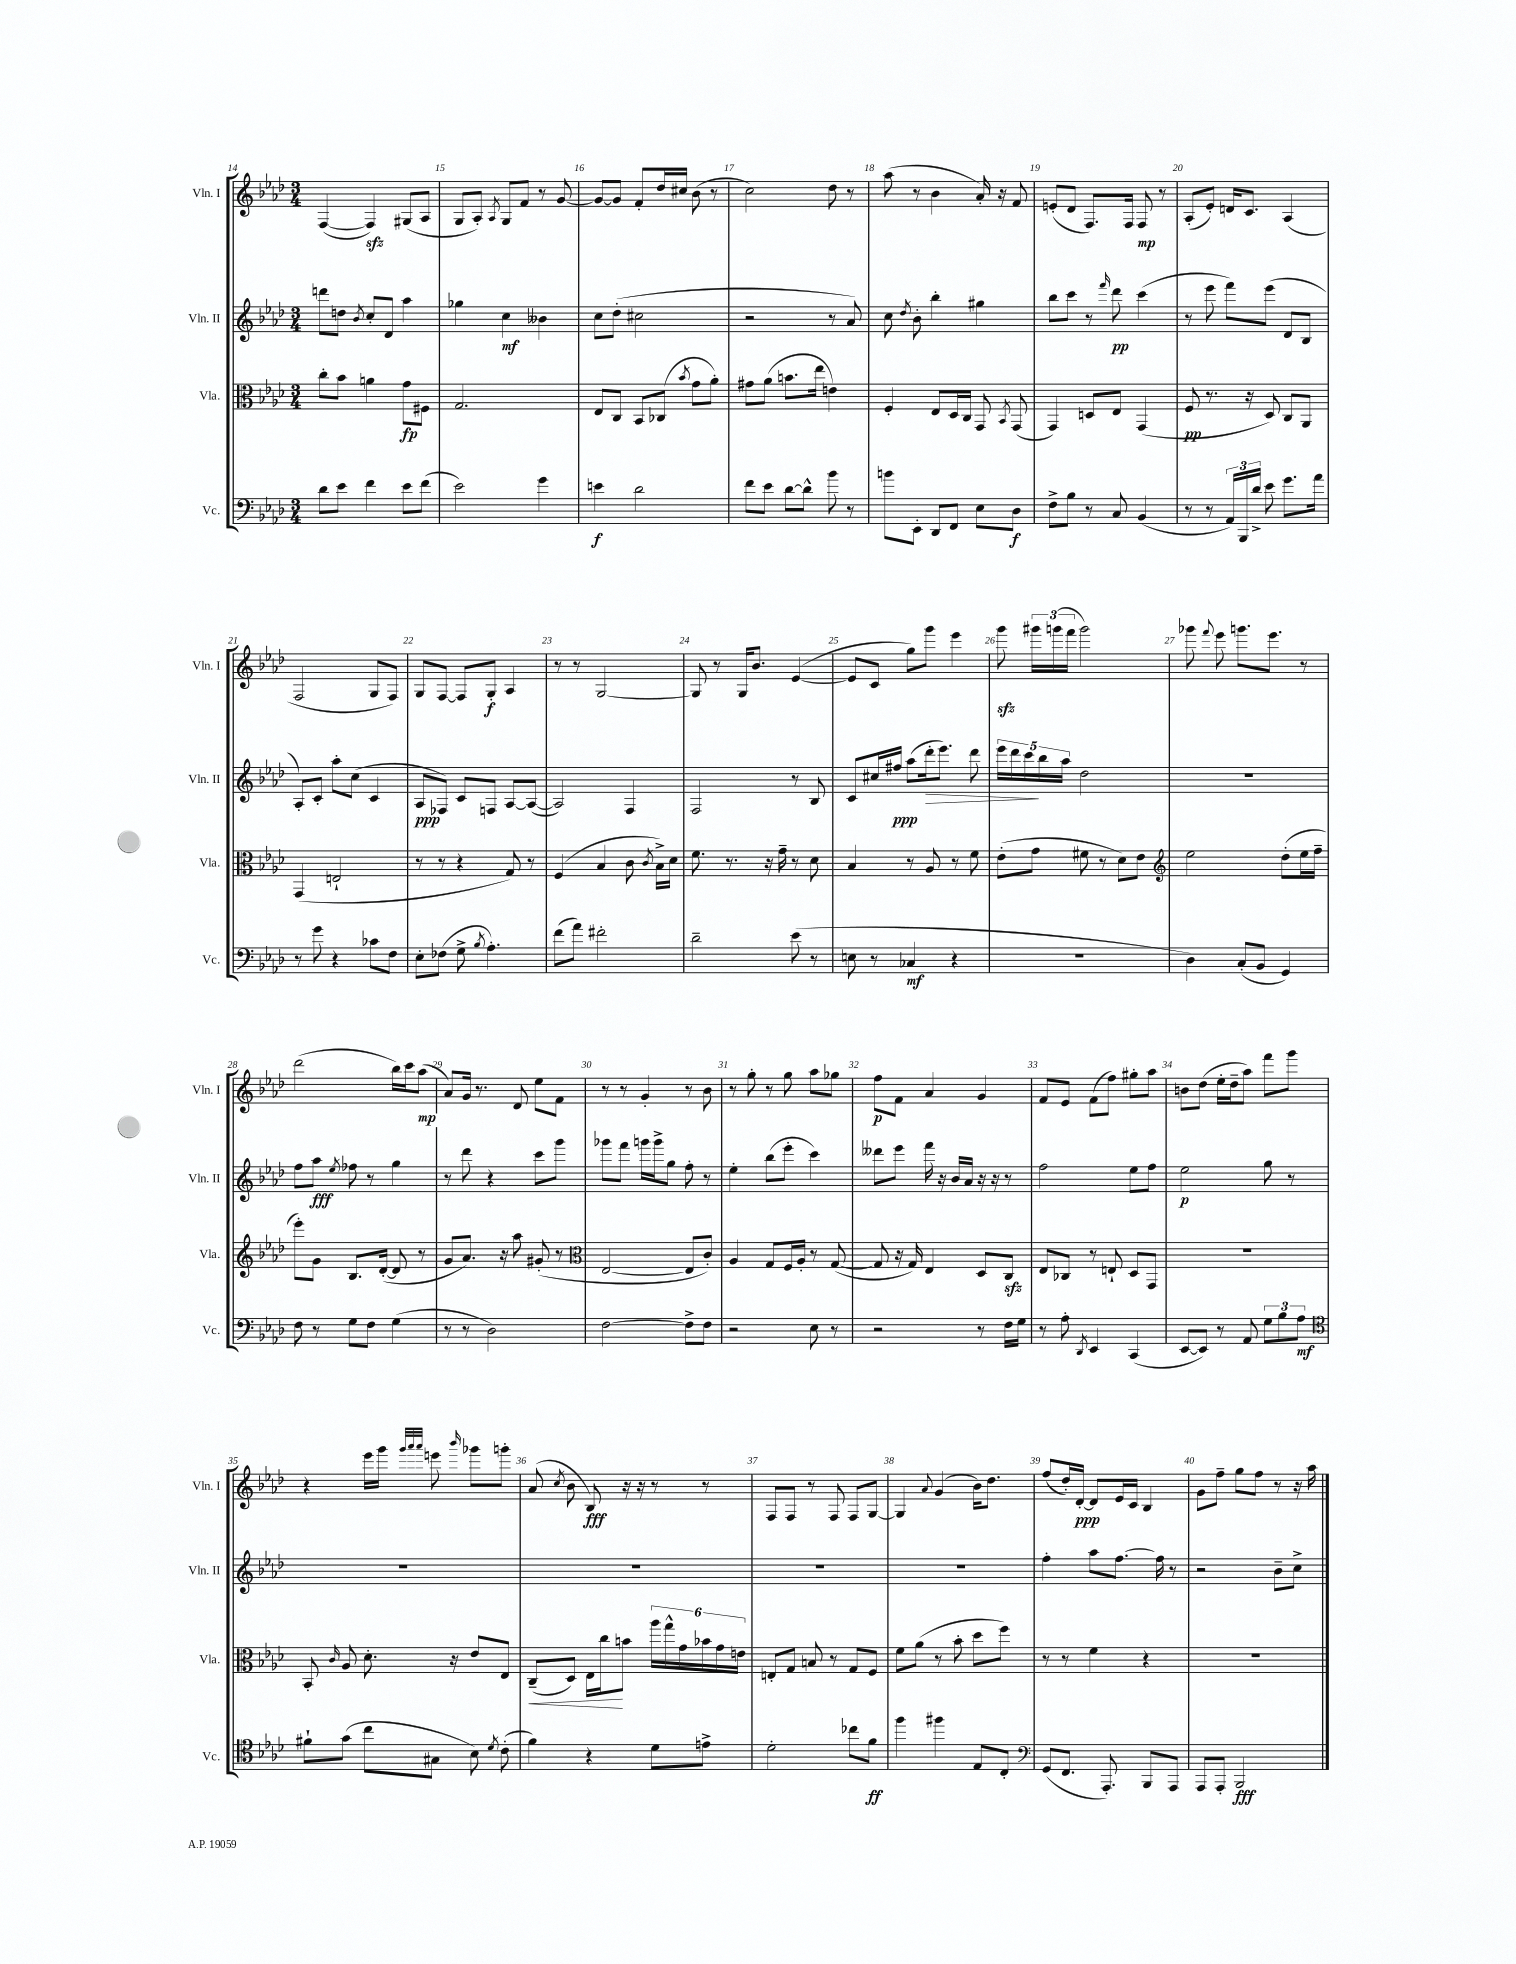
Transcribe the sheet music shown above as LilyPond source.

<<
\new StaffGroup <<
\new Staff = "s0" \with { instrumentName = "Vln. I" shortInstrumentName = "Vln. I" } {
    \clef treble \key aes \major \numericTimeSignature \time 3/4
    \autoBeamOff f4~( f4\sfz) gis8[( aes8] |
    g8[ aes8]-.) \acciaccatura { aes8 } g8[ f'8] r8 g'8~ |
    g'8[~ g'8] f'8[-. des''16 cis''16] bes'8( r8 |
    c''2) des''8 r8 |
    aes''8( r8 bes'4 aes'16-.) r16 f'8 |
    e'8[-.( des'8] f8.[) f16] f8\mp r8 |
    aes8[-.( ees'8]-.) d'16[ c'8.] aes4( |
    f2 g8[ f8]) |
    g8[ f8]~ f8[ g8]-.\f aes4 |
    r8 r8 g2~ |
    g8 r8 g16[ bes'8.] ees'4~( |
    ees'8[ c'8] g''8[) g'''8] ees'''4 |
    g'''8\sfz \tuplet 3/2 { gis'''16[ g'''16( f'''16] } g'''2) |
    ges'''8 \appoggiatura { f'''8 } ees'''8 g'''8.[ ees'''8.] r8 |
    des'''2( bes''16[) c'''16 aes''8]\mp( |
    aes'8[) g'16] r8. des'8 ees''8[ f'8] |
    r8 r8 g'4-. r8 bes'8 |
    r8 g''8-. r8 g''8 aes''8[ ges''8] |
    f''8[\p f'8] aes'4 g'4 |
    f'8[ ees'8] f'8[( f''8]) gis''8[-. aes''8] |
    b'8[ des''8]( ees''16[-. des''16-- aes''8]) f'''8[ g'''8] |
    r4 ees'''16[ g'''16] \grace { g'''32[ aes'''32 aes'''32] } e'''8 \grace { bes'''16 } ges'''8[ g'''8]-. |
    aes'8( \acciaccatura { c''8 } bes'8 bes8\fff) r16 r16 r8 r8 |
    f8[ f8] r8 f8 f8[ g8]~ |
    g4 \appoggiatura { aes'8 } g'4( bes'16[) des''8.] |
    f''8[( des''16-.) des'16]~-.\ppp des'8[ ees'16 c'16] bes4 |
    g'8[ f''8]-- g''8[ f''8] r8 r16 aes''16 \bar "|." |
}
\new Staff = "s1" \with { instrumentName = "Vln. II" shortInstrumentName = "Vln. II" } {
    \clef treble \key aes \major \numericTimeSignature \time 3/4
    \autoBeamOff d'''8[ d''8] \acciaccatura { bes'8 } c''8[-. des'8] aes''4 |
    ges''4 c''4\mf beses'4 |
    c''8[ des''8]-.( cis''2 |
    r2 r8 aes'8) |
    c''8 \acciaccatura { des''8 } bes'8-. bes''4-. gis''4 |
    bes''8[ c'''8] r8 \grace { f'''16 } des'''8\pp c'''4( |
    r8 ees'''8 f'''8[) ees'''8]( des'8[ bes8] |
    aes8[-.) c'8]-. aes''8[-. c''8]( c'4 |
    aes8[\ppp fes8]) c'8[ f8] aes8[~ aes8]~( |
    aes2) f4 |
    f2 r8 bes8 |
    c'8[ cis''16 fis''16]\ppp aes''8[( des'''16-.\> ees'''8.]) des'''8 |
    \tuplet 5/4 { ees'''16[ des'''16 c'''16\! bes''16 aes''16] } des''2 |
    R2. |
    f''8[ aes''8]\fff \acciaccatura { ees''8 } fes''8 r8 g''4 |
    r8 des'''8 r4 c'''8[ g'''8] |
    ges'''8[ f'''8] g'''16[ g'''16-> g''8] f''8-. r8 |
    ees''4-. bes''8[( ees'''8]-. c'''4) |
    deses'''8[ ees'''8] f'''16 r16 bes'16[ aes'16] r16 r16 r8 |
    f''2 ees''8[ f''8] |
    ees''2\p g''8 r8 |
    R2. |
    R2. |
    R2. |
    R2. |
    f''4-. aes''8[ f''8.]~ f''16 r8 |
    r2 bes'8[-- c''8]-> \bar "|." |
}
\new Staff = "s2" \with { instrumentName = "Vla." shortInstrumentName = "Vla." } {
    \clef alto \key aes \major \numericTimeSignature \time 3/4
    \autoBeamOff c''8[-. bes'8] a'4 g'8[\fp fis8] |
    g2. |
    ees8[ c8] bes,8[ ces8]( \acciaccatura { bes'8 } g'8[ aes'8]-.) |
    gis'8[ aes'8]( b'8.[ ees''16] e'4) |
    f4-. ees8[ des16 c16] g,8 \acciaccatura { bes,8 } g,8( |
    g,4) d8[ ees8] g,4( |
    f8\pp r8. r16 des8) c8[ aes,8] |
    g,4( e2-! |
    r8 r8 r4 g8) r8 |
    f4( bes4 c'8 \acciaccatura { c'8 } bes16[->) des'16] |
    f'8. r8. r16 g'16-- r8 des'8 |
    bes4 r8 aes8 r8 f'8 |
    ees'8[-.( g'8] fis'8 r8 des'8[) ees'8] |
    \clef treble ees''2 des''8[-.( ees''16 f''16]-- |
    ees'''8[-.) g'8] bes8.[ des'16]~-.( des'8 r8 |
    g'8[ aes'8.]) r16 aes''8 gis'8-.( r8 |
    \clef alto ees2~ ees8[ c'8]-.) |
    aes4 g8[ f16 aes16]-. r8 g8~( |
    g8 r16 g16) ees4 des8[ c8]\sfz |
    ees8[ ces8] r8 e8-! des8[ g,8] |
    r2. |
    bes,8-. \grace { c'16 } aes8 des'8.-. r16 ees'8[ ees8] |
    c8[--\<( des8]) ees16[ c''16\! b'8] \tuplet 6/4 { aes''16[ g''16-^ g'16 bes'16 g'16 e'16] } |
    e8[-. g8] b8 r8 g8[ f8] |
    f'8[ aes'8]( r8 bes'8-. des''8[ f''8]) |
    r8 r8 f'4 r4 |
    R2. \bar "|." |
}
\new Staff = "s3" \with { instrumentName = "Vc." shortInstrumentName = "Vc." } {
    \clef bass \key aes \major \numericTimeSignature \time 3/4
    \autoBeamOff des'8[ ees'8] f'4 ees'8[ f'8]( |
    ees'2) g'4 |
    e'4\f des'2 |
    f'8[ ees'8] des'8[~ des'8]-^ bes'8 r8 |
    b'8[ ees,8]-. des,8[ f,8] ees8[ des8]\f |
    f8[-> bes8] r8 c8 bes,4( |
    r8 r8 \tuplet 3/2 { aes,16[) bes,,16 des'16]-> } ees'8 g'8.[ aes'16] |
    r8 g'8 r4 ces'8[ f8] |
    ees8[-. fes8]( g8-> \acciaccatura { bes8 } aes4.-.) |
    f'8[( aes'8]) fis'2-. |
    des'2-- ees'8( r8 |
    e8 r8 ces4\mf r4 |
    R2. |
    des4) c8[-.( bes,8] g,4) |
    f8 r8 g8[ f8] g4( |
    r8 r8 des2) |
    f2~ f8[-> f8] |
    r2 ees8 r8 |
    r2 r8 f16[ g16] |
    r8 aes8-. \acciaccatura { des,8 } ees,4 c,4( |
    ees,8[~ ees,8]) r8 aes,8 \tuplet 3/2 { g8[ bes8 aes8]\mf } |
    \clef tenor fis'8[-! g'8]( c''8[ gis8] bes8) \acciaccatura { des'8 } c'8-.( |
    f'4) r4 des'8[ e'8]-> |
    des'2-. ces''8[ f'8]\ff |
    f''4 fis''4 ees8[ c8]-. |
    \clef bass g,8[( f,8.] aes,,8.-.) bes,,8[ aes,,8] |
    aes,,8[ aes,,8]-. bes,,2\fff \bar "|." |
}
>>
>>
\layout { \context { \Score currentBarNumber = #14 \override BarNumber.break-visibility = ##(#f #t #t) barNumberVisibility = #all-bar-numbers-visible } }
